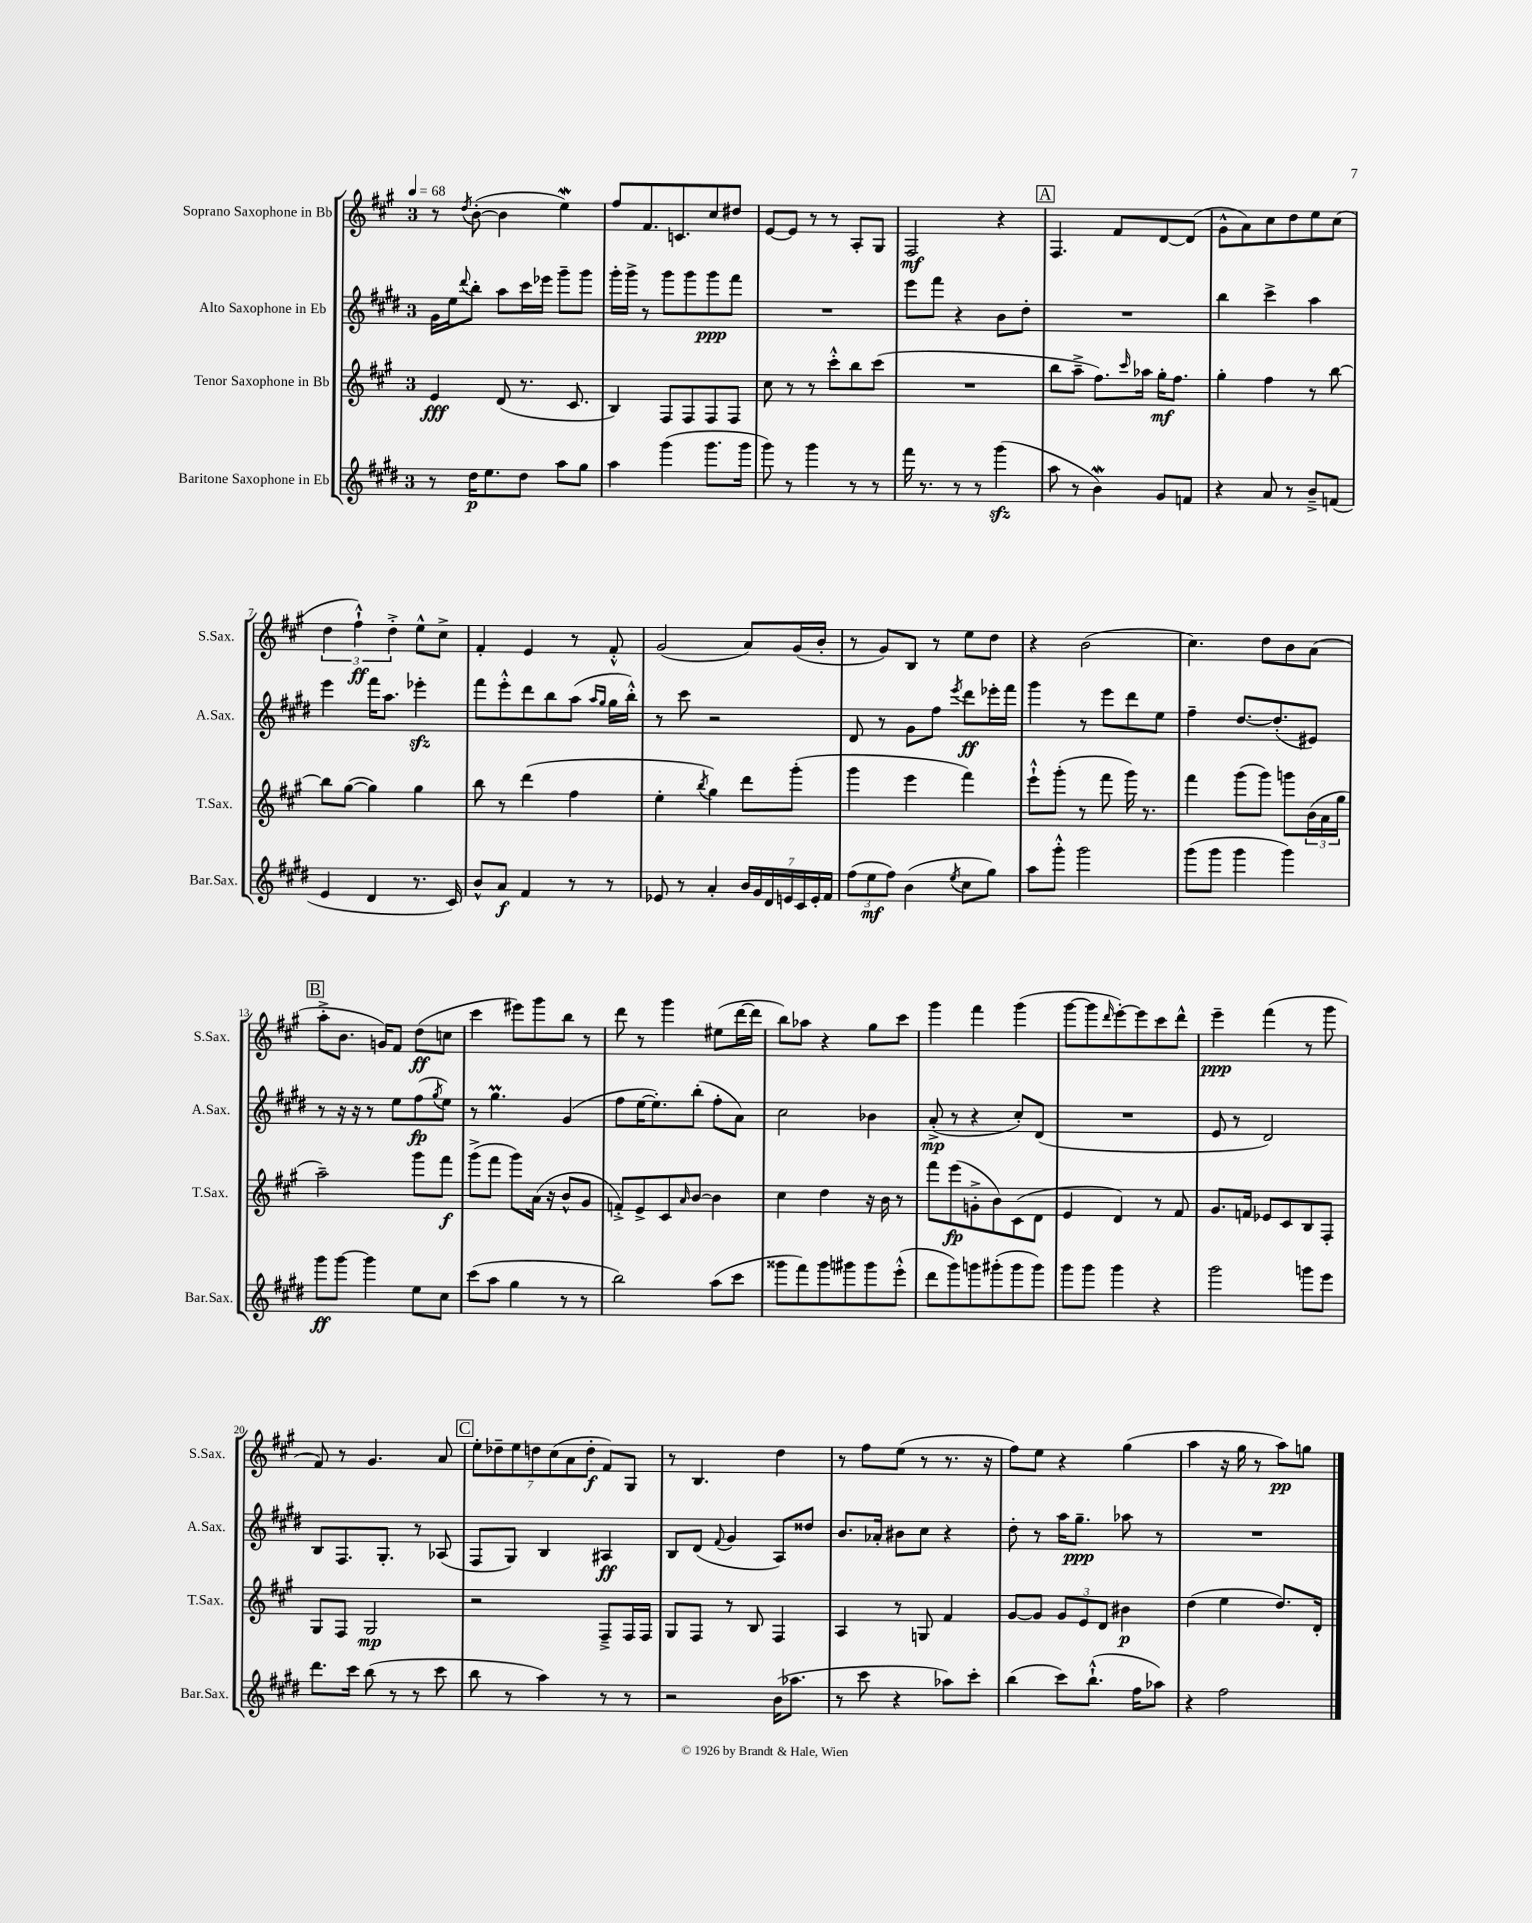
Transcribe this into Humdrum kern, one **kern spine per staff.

**kern	**dynam	**kern	**dynam	**kern	**dynam	**kern	**dynam
*part4	*part4	*part3	*part3	*part2	*part2	*part1	*part1
*staff4	*staff4	*staff3	*staff3	*staff2	*staff2	*staff1	*staff1
*I"Baritone Saxophone in Eb	*	*I"Tenor Saxophone in Bb	*	*I"Alto Saxophone in Eb	*	*I"Soprano Saxophone in Bb	*
*I'Bar.Sax.	*	*I'T.Sax.	*	*I'A.Sax.	*	*I'S.Sax.	*
*clefG2	*	*clefG2	*	*clefG2	*	*clefG2	*
*k[f#c#g#d#]	*	*k[f#c#g#]	*	*k[f#c#g#d#]	*	*k[f#c#g#]	*
*M3/4	*	*M3/4	*	*M3/4	*	*M3/4	*
*MM68	*	*MM68	*	*MM68	*	*MM68	*
=1	=1	=1	=1	=1	=1	=1	=1
8r	.	4e/	fff	16g#\LL	.	8r	.
.	.	.	.	16ee\J	.	.	.
.	.	.	.	8qqddd#/	.	8qdd/	.
16dd#\KL	p	.	.	8bb'\J	.	([8b'\	.
8.ee\	.	.	.	.	.	.	.
.	.	(8d/	.	8aa\L	.	4b\]	.
8dd#\J	.	8.r	.	16ccc#\L	.	.	.
.	.	.	.	16eee-X\JJ	.	.	.
8aa\L	.	.	.	8ggg#~\L	.	4eeW\)	.
.	.	8.c#/	.	.	.	.	.
8gg#\J	.	.	.	8ggg#\J	.	.	.
=2	=2	=2	=2	=2	=2	=2	=2
4aa\	.	4B/)	.	16ggg#'\LL	.	8ff#/L	.
.	.	.	.	16ggg#^\JJ	.	.	.
.	.	.	.	8r	.	8.f#/	.
(4ggg#\	.	8F#/L	.	8ggg#\L	.	.	.
.	.	.	.	.	.	8.cn/	.
.	.	8F#/	.	8ggg#\	.	.	.
8.ggg#\L	.	8F#/	.	8ggg#\	ppp	8cc#/	.
.	.	8F#/J	.	8fff#\J	.	8dd#X/J	.
16ggg#\Jk	.	.	.	.	.	.	.
=3	=3	=3	=3	=3	=3	=3	=3
8ggg#\)	.	8cc#\	.	2.r	.	[8e/L	.
8r	.	8r	.	.	.	8e/J]	.
4ggg#\	.	8r	.	.	.	8r	.
.	.	8ccc#'^^\L	.	.	.	8r	.
8r	.	8bb\	.	.	.	8A'/L	.
8r	.	(8ccc#\J	.	.	.	8G#/J	.
=4	=4	=4	=4	=4	=4	=4	=4
16fff#\	.	2.r	.	8eee\L	.	2F#/	mf
8.r	.	.	.	.	.	.	.
.	.	.	.	8fff#\J	.	.	.
8r	.	.	.	4r	.	.	.
8r	.	.	.	.	.	.	.
(4ggg#zz\	.	.	.	8b\L	.	4r	.
.	.	.	.	8dd#'\J	.	.	.
!!LO:REH:place=s1:t=A
=5	=5	=5	=5	=5	=5	=5	=5
8aa\	.	8bb\L	.	2.r	.	4.F#/	.
8r	.	8aa~^\J	.	.	.	.	.
4bW\)	.	8.ff#\L)	.	.	.	.	.
.	.	.	.	.	.	8f#/L	.
.	.	16qqccc#/	.	.	.	.	.
.	.	16aa-X\Jk	.	.	.	.	.
8g#/L	.	16gg#'\KL	mf	.	.	[8d/	.
.	.	8.ff#\J	.	.	.	.	.
8fn/J	.	.	.	.	.	(8d/J]	.
=6	=6	=6	=6	=6	=6	=6	=6
4r	.	4gg#'\	.	4bb\	.	8g#^^\L	.
.	.	.	.	.	.	8a\)	.
8a/	.	4ff#\	.	4ccc#^\	.	8cc#\	.
8r	.	.	.	.	.	8dd\	.
8b~^/L	.	8r	.	4aa\	.	8ee\	.
(8fn/J	.	[8bb\	.	.	.	(8cc#\J	.
!!LO:LB:g=z
=7	=7	=7	=7	=7	=7	=7	=7
4e/	.	8bb\L]	.	4eee\	.	6dd\	.
.	.	([8gg#\J	.	.	.	.	.
.	.	.	.	.	.	6ff#`^^\)	ff
4d#/	.	4gg#\])	.	16fff#\KL	.	.	.
.	.	.	.	8.aa\J	.	.	.
.	.	.	.	.	.	6dd'^\	.
8.r	.	4gg#\	.	4eee-Xzz'\	.	8ee^^\L	.
.	.	.	.	.	.	8cc#^\J	.
16c#/)	.	.	.	.	.	.	.
=8	=8	=8	=8	=8	=8	=8	=8
8b^^/L	.	8bb\	.	8fff#\L	.	4f#'/	.
8a/J	f	8r	.	8eee'^^\	.	.	.
4f#/	.	(4ddd\	.	8ddd#\	.	4e/	.
.	.	.	.	8bb\	.	.	.
8r	.	4ff#\	.	(8aa\J	.	8r	.
.	.	.	.	16qqaa/LL	.	.	.
.	.	.	.	16qqgg#/JJ	.	.	.
8r	.	.	.	16gg#\LL	.	8f#'^^/	.
.	.	.	.	16bb'^^\JJ)	.	.	.
=9	=9	=9	=9	=9	=9	=9	=9
8e-X/	.	4ee'\	.	8r	.	(2g#/	.
8r	.	.	.	8ccc#\	.	.	.
.	.	8qbb/	.	.	.	.	.
4a'/	.	4gg#\)	.	2r	.	.	.
28b/LL	.	8ddd\L	.	.	.	8a/L)	.
28g#/	.	.	.	.	.	.	.
28d#/	.	.	.	.	.	.	.
28en/	.	.	.	.	.	.	.
.	.	(8ggg#'\J	.	.	.	(16g#/L	.
28c#/	.	.	.	.	.	.	.
28e'/	.	.	.	.	.	.	.
.	.	.	.	.	.	16b'/JJ	.
28f#/JJ	.	.	.	.	.	.	.
=10	=10	=10	=10	=10	=10	=10	=10
(12ff#\L	.	4ggg#\	.	8d#/	.	8r	.
12ee\	mf	.	.	.	.	.	.
.	.	.	.	8r	.	8g#/L)	.
12ff#\J)	.	.	.	.	.	.	.
(4b\	.	4eee\	.	8g#\L	.	8B/J	.
.	.	.	.	8ff#\J	.	8r	.
8qee/	.	.	.	8qeee/	.	.	.
8cc#\L	.	4fff#\)	.	8ddd#\L	ff	8ee\L	.
8gg#\J)	.	.	.	16eee-X'\L	.	8dd\J	.
.	.	.	.	16fff#\JJ	.	.	.
=11	=11	=11	=11	=11	=11	=11	=11
8aa\L	.	8eee`^^\L	.	4ggg#\	.	4r	.
8ggg#'^^\J	.	(8ggg#'\J	.	.	.	.	.
2ggg#\	.	8r	.	8r	.	(2b\	.
.	.	8fff#\	.	8eee\L	.	.	.
.	.	16ggg#\)	.	8ddd#\	.	.	.
.	.	8.r	.	.	.	.	.
.	.	.	.	8ee\J	.	.	.
=12	=12	=12	=12	=12	=12	=12	=12
(8ggg#\L	.	4fff#\	.	4ff#~\	.	4.cc#\)	.
8ggg#\J	.	.	.	.	.	.	.
4ggg#\	.	(8ggg#\L	.	[8.dd#/L	.	.	.
.	.	8ggg#\J)	.	.	.	8dd\L	.
.	.	.	.	(8.dd#'/]	.	.	.
4ggg#\)	.	8gggn\L	.	.	.	8b\	.
.	.	(24b\L	.	8e#X/J)	.	(8a\J	.
.	.	24a\	.	.	.	.	.
.	.	24gg#\JJ	.	.	.	.	.
!!LO:LB:g=z
!!LO:REH:place=s1:t=B
=13	=13	=13	=13	=13	=13	=13	=13
8ggg#\L	ff	2aa~\)	.	8r	.	8aa'^\L	.
[8ggg#\J	.	.	.	16r	.	8.b\J	.
.	.	.	.	16r	.	.	.
4ggg#\]	.	.	.	8r	.	.	.
.	.	.	.	.	.	16gn/KL)	.
.	.	.	.	8ee\L	.	8f#/J	.
8ee\L	.	8ggg#\L	.	(8ff#\	fp	(8dd\L	ff
.	.	.	.	8qgg#/	.	.	.
8cc#\J	.	8fff#\J	f	8ee\J)	.	8ccn\J	.
=14	=14	=14	=14	=14	=14	=14	=14
(8ccc#\L	.	(8ggg#^\L	.	8r	.	4ccc#\	.
8aa\J	.	8fff#\J	.	4.gg#m\	.	.	.
4gg#\	.	8ggg#\L)	.	.	.	8eee#X\L)	.
.	.	(16a\Jk	.	.	.	8ggg#\	.
.	.	16r	.	.	.	.	.
8r	.	8b^^/L	.	(4g#/	.	8bb\J	.
8r	.	8g#/J	.	.	.	8r	.
=15	=15	=15	=15	=15	=15	=15	=15
2bb\)	.	8fn'^/L)	.	8ff#\L	.	8ddd\	.
.	.	8e^/	.	[16ee\K	.	8r	.
.	.	.	.	8.ee'\])	.	.	.
.	.	8c#/	.	.	.	4ggg#\	.
.	.	16qqa/	.	.	.	.	.
.	.	[8b/J	.	(8bb'\J	.	.	.
(8aa\L	.	4b\]	.	8ff#'\L	.	(8ee#X\L	.
8ccc#\J	.	.	.	8a\J)	.	[16ddd\L	.
.	.	.	.	.	.	16ddd\JJ]	.
=16	=16	=16	=16	=16	=16	=16	=16
8ggg##X\L	.	4cc#\	.	2cc#\	.	8bb\L)	.
8fff#\)	.	.	.	.	.	8aa-X\J	.
8ggg##\	.	4dd\	.	.	.	4r	.
8ggg#X\	.	.	.	.	.	.	.
8ggg#\	.	16r	.	4b-X\	.	8gg#\L	.
.	.	16b\	.	.	.	.	.
(8eee'^^\J	.	8r	.	.	.	8ccc#\J	.
=17	=17	=17	=17	=17	=17	=17	=17
8ddd#\L	.	8fff#\L	.	(8a'^/	mp	4ggg#\	.
8ggg#\)	.	(8eee\	fp	8r	.	.	.
8gggn\	.	8gn'^\	.	4r	.	4fff#\	.
(8ggg#X'\	.	8b\)	.	.	.	.	.
8ggg#\	.	(8c#\	.	8cc#'/L)	.	(4ggg#\	.
8ggg#\J)	.	8d\J	.	(8d#/J	.	.	.
=18	=18	=18	=18	=18	=18	=18	=18
8ggg#\L	.	4e/	.	2.r	.	[8ggg#\L	.
8ggg#\J	.	.	.	.	.	8ggg#\]	.
.	.	.	.	.	.	16qqddd/	.
4ggg#\	.	4d/)	.	.	.	[8eee'\)	.
.	.	.	.	.	.	8eee\]	.
4r	.	8r	.	.	.	8ccc#\	.
.	.	8f#/	.	.	.	8ddd^^\J	.
=19	=19	=19	=19	=19	=19	=19	=19
2ggg#\	.	8.g#/L	.	8e/	.	4eee~\	ppp
.	.	.	.	8r	.	.	.
.	.	16fn/Jk	.	.	.	.	.
.	.	8e-X/L	.	2d#/)	.	(4fff#\	.
.	.	8c#/	.	.	.	.	.
8gggn\L	.	8B/	.	.	.	8r	.
8eee\J	.	8F#'/J	.	.	.	8ggg#\	.
!!LO:LB:g=z
=20	=20	=20	=20	=20	=20	=20	=20
8.ddd#\L	.	8G#/L	.	8B/L	.	8f#/)	.
.	.	8F#/J	.	8.F#/	.	8r	.
16ccc#\Jk	.	.	.	.	.	.	.
(8bb\	.	2G#/	mp	.	.	4.g#/	.
.	.	.	.	8.G#'/J	.	.	.
8r	.	.	.	.	.	.	.
8r	.	.	.	8r	.	.	.
8ccc#\	.	.	.	(8A-X/	.	8a/	.
!!LO:REH:place=s1:t=C
=21	=21	=21	=21	=21	=21	=21	=21
8bb\	.	2r	.	8F#/L	.	14ee'\L	.
.	.	.	.	.	.	14dd-X~\	.
8r	.	.	.	8G#/J)	.	.	.
.	.	.	.	.	.	14ee\	.
.	.	.	.	.	.	14ddn\	.
4aa\)	.	.	.	4B/	.	.	.
.	.	.	.	.	.	(14cc#\	.
.	.	.	.	.	.	14a\	.
.	.	.	.	.	.	14dd'\J	f
8r	.	8F#~^/L	.	4A#X/	ff	8f#/L)	.
8r	.	16F#/L	.	.	.	8G#/J	.
.	.	16F#/JJ	.	.	.	.	.
=22	=22	=22	=22	=22	=22	=22	=22
2r	.	8G#/L	.	8B/L	.	8r	.
.	.	8F#/J	.	(8d#/J	.	4.B/	.
.	.	.	.	8qqf#/	.	.	.
.	.	8r	.	4g#/	.	.	.
.	.	8B/	.	.	.	.	.
(16b\KL	.	4F#/	.	8A/L)	.	4dd\	.
8.aa-X\J	.	.	.	.	.	.	.
.	.	.	.	8dd##X/J	.	.	.
=23	=23	=23	=23	=23	=23	=23	=23
8r	.	4A/	.	8.b/L	.	8r	.
8ccc#\	.	.	.	.	.	8ff#\L	.
.	.	.	.	16a-X'/Jk	.	.	.
4r	.	8r	.	8b#X\L	.	(8ee\J	.
.	.	8Gn/	.	8cc#\J	.	8r	.
8aa-X\L)	.	4f#/	.	4r	.	8.r	.
8ccc#'\J	.	.	.	.	.	.	.
.	.	.	.	.	.	16r	.
=24	=24	=24	=24	=24	=24	=24	=24
(4bb\	.	[8g#/L	.	8dd#'\	.	8ff#\L)	.
.	.	8g#/J]	.	8r	.	8ee\J	.
8ccc#\L)	.	12g#/L	.	16aa\KL	.	4r	.
.	.	.	.	8.gg#~\J	ppp	.	.
.	.	12e/	.	.	.	.	.
(8.bb`^^\J	.	.	.	.	.	.	.
.	.	12d/J	.	.	.	.	.
.	.	4b#X\	p	8aa-X\	.	(4gg#\	.
16ff#\KL	.	.	.	.	.	.	.
8aa-X\J)	.	.	.	8r	.	.	.
=25	=25	=25	=25	=25	=25	=25	=25
4r	.	(4dd\	.	2.r	.	4aa\	.
2ff#\	.	4ee\	.	.	.	16r	.
.	.	.	.	.	.	16gg#\	.
.	.	.	.	.	.	8r	.
.	.	8.dd/L)	.	.	.	8aa\L)	pp
.	.	.	.	.	.	8ggn\J	.
.	.	16d'/Jk	.	.	.	.	.
==	==	==	==	==	==	==	==
*-	*-	*-	*-	*-	*-	*-	*-
